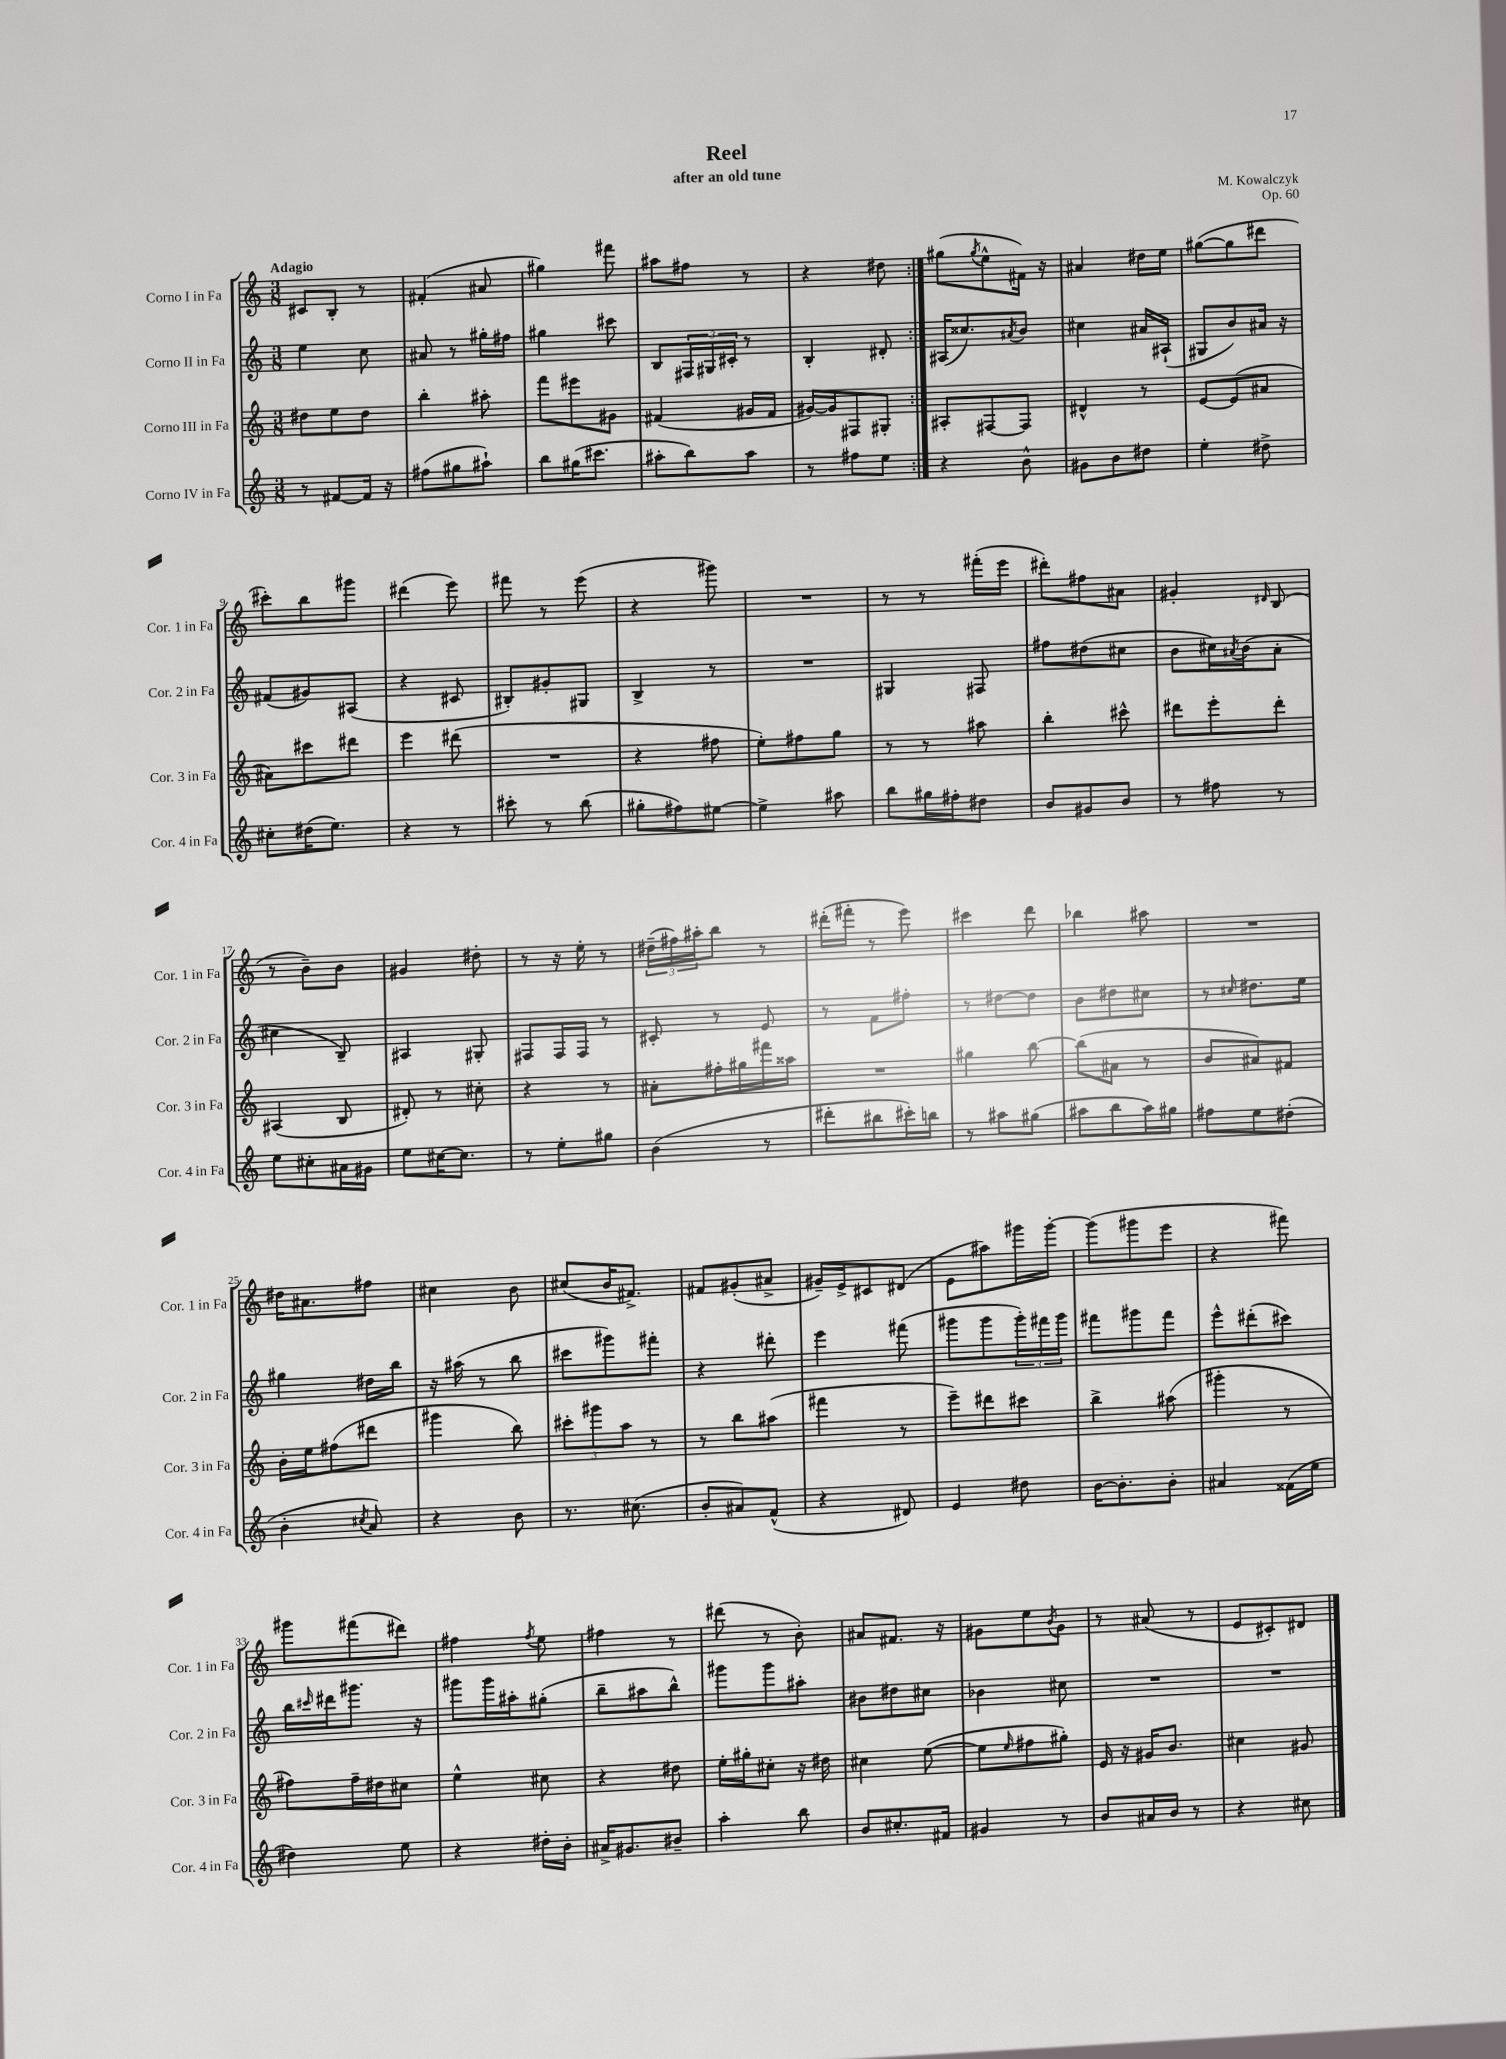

**kern	**kern	**kern	**kern
*staff4	*staff3	*staff2	*staff1
*clefG2	*clefG2	*clefG2	*clefG2
*k[]	*k[]	*k[]	*k[]
*M3/8	*M3/8	*M3/8	*M3/8
8r	8dd#\L	4ee\	8c#/L
[8f#/L	8ee\	.	8B'/J
16f#/]Jk	8dd#\J	8cc\	8r
16r	.	.	.
=	=	=	=
(8ff#\L	4bb'\	8a#/	(4f#'/
8gg#\	.	8r	.
8aa#`\J)	8aa#'\	16gg#'\LL	8a#/
.	.	16ff#\JJ	.
=	=	=	=
8bb\L	8fff\L	4gg#\	4gg#\)
(16gg#\K	8eee#\	.	.
8.ccc#\J	.	.	.
.	8g#\J	8ccc#\	8fff#\
=	=	=	=
8aa#'\L	(4f#/	8B/L	8aa#\L
8bb\)	.	24F#/L	8ff#\J
.	.	24G#/	.
.	.	24c#'/JJ	.
8aa#\J	16g#/LL	8r	8r
.	16f#/JJ	.	.
=	=	=	=
8r	[16g#/LL)	4B'/	4r
.	16g#/]J	.	.
8ff#\L	8F#/	.	.
8ee\J	8G#'/J	8d#'/	8dd#\
=:|!	=:|!	=:|!	=:|!
4r	8A#'/L	(16A#/LK	(8gg#\L
.	.	8.cc##/)	.
.	.	.	8qgg#/
.	[8F#/	.	8ee^^\
.	.	8qa#/	.
8b^^\	8F#/]J	8b/J	16f#\Jk)
.	.	.	16r
=	=	=	=
8g#\L	4d#^^/	4cc#\	4a#/
8b\	.	.	.
8dd#\J	8r	16a#/LL	16dd#\LL
.	.	(16A#`/JJ	16ee\JJ
=	=	=	=
4ee'\	[8e/L	8G#/L	([8gg#\L
.	(8e/]	8b/)	8gg#\]
8dd#^\	8a#/J	16a#/Jk	8ddd#\J
.	.	16r	.
=	=	=	=
8cc#'\L	8a#\L)	(8f#/L	8ccc#'\L)
(16dd#\K	8ccc#\	8g#/)	8bb\
8.ee\J)	.	.	.
.	8ddd#\J	(8A#/J	8ggg#\J
=	=	=	=
4r	4eee\	4r	(4ddd#\
8r	(8ddd#\	8c#/	8eee\)
=	=	=	=
8ccc#'\	4.r	8B#'/L)	8fff#\
8r	.	8g#'/	8r
(8bb\	.	8G#/J	(8eee\
=	=	=	=
8gg#'\L	4r	4B^/	4r
8ff#\)	.	.	.
[8ee#\J	8ff#\	8r	8ggg#\)
=	=	=	=
4ee#^\]	8ee'\L)	4.r	4.r
.	8ff#\	.	.
8aa#\	8gg\J	.	.
=	=	=	=
8bb\L	8r	4G#/	8r
16gg#\L	8r	.	8r
16ff#'\J	.	.	.
8dd#\J	8aa#\	8F#/	(16fff#'\LL
.	.	.	16eee\JJ
=	=	=	=
8b/L	4bb'\	8ff#\L	8ddd#'\L)
8g#/	.	(8dd#\	8ff#\
8b/J	8ccc#^^\	8cc#\J	8a#\J
=	=	=	=
8r	8ddd#\L	8b\L	4g#'/
8ff#\	8eee'\	16cc#\L)	.
.	.	8qa#/	.
.	.	(16b\J	.
.	.	.	16qqd#/
8r	8ddd#'\J	8a#'\J	(8B/
=	=	=	=
8ee\L	(4A#/	4cc#\	8r
8cc#'\	.	.	8b~\L)
16a#\L	8B/	8B~/)	8b\J
16g#\JJ	.	.	.
=	=	=	=
8ee\L	8d#'/)	4A#/	4g#/
[16cc#\K	8r	.	.
8.cc#\]J	.	.	.
.	8cc#'\	8G#'/	8dd#'\
=	=	=	=
8r	4r	8F#/L	8r
8ee'\L	.	16F#/L	16r
.	.	16F#/JJ	16ee'\
8gg#\J	8r	8r	8r
=	=	=	=
(4b\	8a#'\L	8c#'/	(24dd#~\LL
.	.	.	24ff#\)
.	.	.	24aa#'\J
.	16ff#'\L	8r	8bb\J
.	16gg#\	.	.
8r	16fff#\	8e/	8r
.	16aa##\JJ	.	.
=	=	=	=
8ddd#'\L	4.r	8r	(16ddd#'\LL
.	.	.	16fff#'\JJ
8bb#\	.	8f\L	8r
16ccc#'\L)	.	8ff#'\J	8eee\)
16bb\JJ	.	.	.
=	=	=	=
8r	4gg#\	8r	4ccc#\
8aa#\L	.	[8dd#\L	.
(8gg#\J	[8bb\	8dd#\]J	8ddd\
=	=	=	=
8aa#\L	(8bb\]L	8b\L	4bb-\
8bb\	8a#\J	8dd#\	.
16aa#\L)	8r	8cc#\J	8aa#\
16gg#\JJ	.	.	.
=	=	=	=
8ff#\L	8b/L	8r	4.r
.	.	16qqcc#/	.
8ee\	8a#/)	8.dd#\L	.
(8dd#'\J	8f#/J	.	.
.	.	16ee\Jk	.
=	=	=	=
4b'\	16b'\LL	4gg#\	16dd#\LK
.	16ee\J	.	8.a#\
.	(8ff#\	.	.
8qcc#/	.	.	.
8a/)	8ddd#\J	16dd#\LL	8ff#\J
.	.	16bb\JJ	.
=	=	=	=
4r	4ggg#\	16r	4cc#\
.	.	(16aa#\	.
.	.	8r	.
8b\	8bb\)	8bb\	8b\
=	=	=	=
8.r	12ccc#'\L	8ccc#\L	(8cc#/L
.	12ggg#\	.	.
.	.	8ggg#\)	16b/K
.	12aa\J	.	.
(8.cc#\	.	.	8.f#^/J)
.	8r	8fff#'\J	.
=	=	=	=
8b'/L	8r	4r	8f#/L
8a#/)	8bb\L	.	(8g#'/
(8f^^/J	(8aa#\J	8ddd#'\	8a#^/J
=	=	=	=
4r	4fff#\	4eee\	16g#~/LL)
.	.	.	16e^/J
.	.	.	8c#/
8d#/)	8r	(8fff#\	(8d#/J
=	=	=	=
4e/	8eee~\L)	8ggg#\L	8e\L
.	8ddd#\	8ggg#\	8aa#\)
8dd#\	8ccc#\J	24ggg#'\L)	16ggg#\L
.	.	24fff#\	.
.	.	.	[16ggg#'\JJ
.	.	24ggg#\JJ	.
=	=	=	=
[16b\LK	4bb^\	8fff#\L	(8ggg#\]L
8.b'\]	.	.	.
.	.	8ggg#\	8ggg#\
8b'\J	(8aa#\	8fff#\J	8eee\J
=	=	=	=
4a#/	4ggg#'\	8eee^^\L	4r
.	.	(8ddd#'\	.
(16f##\LL	8r	8ccc#\J)	8fff#\)
16ee\JJ	.	.	.
=	=	=	=
4dd#\)	8ff#\L)	16bb\LL	8ggg#\L
.	.	16qqccc#/	.
.	.	16ddd#\J	.
.	16ff#~\L	8.ggg#\J	(8fff#\
.	16dd#\J	.	.
8ee\	8cc#\J	.	8ddd#\J)
.	.	16r	.
=	=	=	=
4r	4ee^^\	8ggg#\L	4ff#\
.	.	16ggg#\L	.
.	.	16aa#'\J	.
.	.	.	8qff#/
16dd#'\LL	8cc#\	(8gg#'\J	8ee\
16b'\JJ	.	.	.
=	=	=	=
16a#^/LK	4r	8bb~\L	4ff#\
8.g#/	.	.	.
.	.	8aa#\	.
8b#~/J	8dd#\	8bb^^\J)	8r
=	=	=	=
4aa'\	16ee'\LL	8ggg#\L	(8ddd#\
.	16gg#'\J	.	.
.	8cc#'\J	8ggg#\	8r
8bb\	16r	8aa#'\J	8b'\)
.	16dd#\	.	.
=	=	=	=
8b/L	4cc#\	8b#\L	8a#/L
8.cc#'/	.	8dd#\	8.f#/J
.	([8ee\	8cc#\J	.
16f#/Jk	.	.	16r
=	=	=	=
4g#/	8ee\]L	4b-\	8g#\L
.	16qqee/	.	.
.	8ff#\	.	8ee\
.	.	.	8qb/
8r	8gg#'\J)	8cc#\	8g#\J
=	=	=	=
8b/L	16e/	4.r	8r
.	16r	.	.
16a#/L	16g#/LK	.	(8a#/
16b/JJ	8.b/J	.	.
8r	.	.	8r
=	=	=	=
4r	4cc#\	4.r	8e/L
.	.	.	8c#'/)
8cc#\	8g#/	.	8d#/J
==	==	==	==
*-	*-	*-	*-
